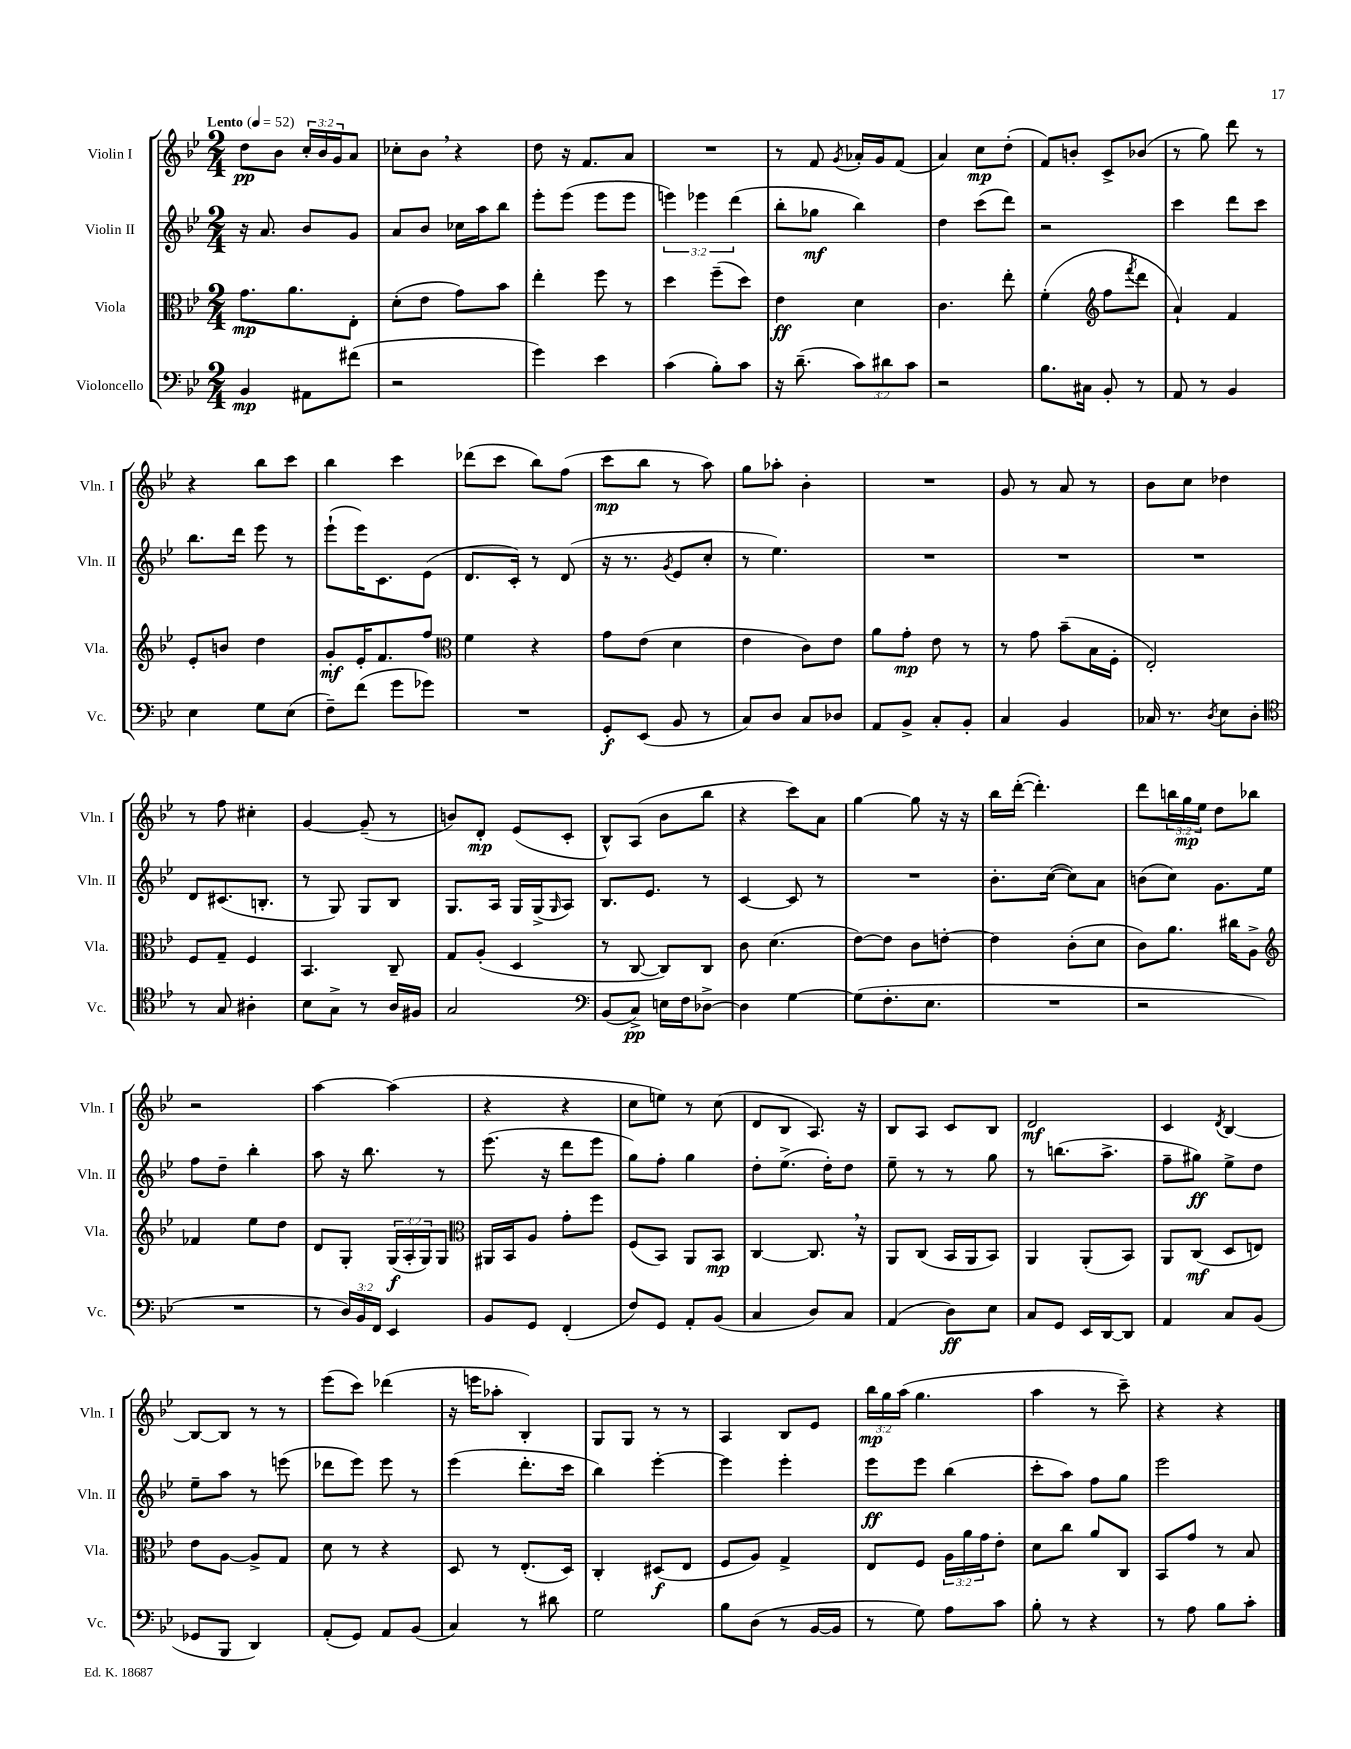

**kern	**kern	**kern	**kern
*staff4	*staff3	*staff2	*staff1
*clefF4	*clefC3	*clefG2	*clefG2
*k[b-e-]	*k[b-e-]	*k[b-e-]	*k[b-e-]
*M2/4	*M2/4	*M2/4	*M2/4
*MM52	*MM52	*MM52	*MM52
4BB-	8.g	16r	8dd
.	.	8.a	.
.	.	.	8b-
.	8.a	.	.
8AA#	.	8b-	24cc'
.	.	.	24b-
.	.	.	24g
(8f#	8E-'	8g	8a
=	=	=	=
2r	(8d'	8a	8cc-'
.	8e-	8b-	8b-
.	8g)	16cc-	4r
.	.	16aa	.
.	8b-	8bb-	.
=	=	=	=
4g)	4ee-'	8eee-'	8dd
.	.	(8eee-	16r
.	.	.	8.f
4e-	8ff	8eee-	.
.	8r	8eee-	8a
=	=	=	=
(4c	4dd	6eee)	2r
.	.	6eee-	.
8B-')	(8ff~	.	.
.	.	(6ddd	.
8c	8dd)	.	.
=	=	=	=
16r	4e-	8bb-'	8r
(8.d~	.	.	.
.	.	8gg-	8f
.	.	.	8qg
12c)	4d	4bb-)	16a-'
.	.	.	16g
12d#	.	.	.
.	.	.	(8f
12c	.	.	.
=	=	=	=
2r	4.c	4dd	4a)
.	.	(8ccc	8cc
.	8ee-'	8ddd)	(8dd'
=	=	=	=
8.B-	(4f'	2r	8f)
.	.	.	8b'
16C#	.	.	.
*	*clefG2	*	*
8BB-'	8ff	.	8c^
.	8qfff	.	.
8r	8ddd	.	(8b-
=	=	=	=
8AA	4a`)	4ccc	8r
8r	.	.	8gg)
4BB-	4f	8ddd	8ddd
.	.	8ccc	8r
=	=	=	=
4E-	8e-'	8.bb-	4r
.	8b	.	.
.	.	16ddd	.
8G	4dd	8eee-	8bb-
(8E-	.	8r	8ccc
=	=	=	=
8F~)	8g'	(8eee-`	4bb-
(8f	16e-'	16eee-)	.
.	8.f	8.c	.
8g	.	.	4ccc
8g-)	8ff	(8e-	.
=	=	=	=
*	*clefC3	*	*
2r	4f	8.d	(8ddd-
.	.	.	8ccc
.	.	16c')	.
.	4r	8r	8bb-)
.	.	(8d	(8ff
=	=	=	=
8GG'	8g	16r	8ccc
.	.	8.r	.
(8EE-	(8e-	.	8bb-
.	.	8qg	.
8BB-	4d	8e-	8r
8r	.	8cc'	8aa)
=	=	=	=
8C)	4e-	8r	8gg
8D	.	4.ee-)	8aa-'
8C	8c)	.	4b-'
8D-	8e-	.	.
=	=	=	=
8AA	8a	2r	2r
8BB-^	8g'	.	.
8C'	8e-	.	.
8BB-'	8r	.	.
=	=	=	=
4C	8r	2r	8g
.	8g	.	8r
4BB-	(8b-~	.	8a
.	16B-	.	8r
.	16F'	.	.
=	=	=	=
16C-	2E-')	2r	8b-
8.r	.	.	.
.	.	.	8cc
8qD	.	.	.
8E-	.	.	4dd-
8D'	.	.	.
=	=	=	=
*clefC4	*	*	*
8r	8F	8d	8r
8G	8G~	(8.c#	8ff
4A#'	4F	.	4cc#'
.	.	8.B'	.
=	=	=	=
8B-	4.BB-	8r	[4g
8G^	.	8G)	.
8r	.	8G	(8g~]
16A	8C~	8B-	8r
16F#	.	.	.
=	=	=	=
2G	8G	8.G	8b)
.	(8A'	.	8d'
.	.	16A	.
.	4D	16G	(8e-
.	.	(16G^	.
.	.	16qqG	.
.	.	8A)	8c'
=	=	=	=
*clefF4	*	*	*
(8BB-	8r	8.B-	8B-^^)
8C^)	[8C	.	(8A
.	.	8.e-	.
16E	8C])	.	8b-
16F	.	.	.
[8D-^	8C	8r	8bb-
=	=	=	=
4D-]	8c	[4c	4r
.	(4.d	.	.
[4G	.	8c]	8ccc)
.	.	8r	8a
=	=	=	=
(8G]	[8e-)	2r	[4gg
8.F'	8e-]	.	.
.	8c	.	8gg]
8.E-	.	.	.
.	[8e'	.	16r
.	.	.	16r
=	=	=	=
2r	4e]	8.b-'	16bb-
.	.	.	([16ddd'
.	.	.	4.ddd'])
.	.	([16cc	.
.	(8c'	8cc])	.
.	8d	8a	.
=	=	=	=
2r	8c)	(8b	8ddd
.	8.a	8cc)	24bb
.	.	.	24gg
.	.	.	24ee-
.	.	8.g	8dd
.	16cc#	.	.
.	8A^	.	8bb-
.	.	16ee-	.
=	=	=	=
*	*clefG2	*	*
2r	4f-	8ff	2r
.	.	8dd~	.
.	8ee-	4bb-'	.
.	8dd	.	.
=	=	=	=
8r	8d	8aa	[4aa
24D)	8G'	16r	.
24BB-	.	.	.
.	.	8.bb-	.
24FF	.	.	.
4EE-	(24G	.	(4aa]
.	24A'	.	.
.	24G)	.	.
.	8G	8r	.
=	=	=	=
*	*clefC3	*	*
8BB-	16AA#	(8.eee-	4r
.	16BB-	.	.
8GG	8A	.	.
.	.	16r	.
(4FF'	8g'	8ddd	4r
.	8ff	8eee-	.
=	=	=	=
8F)	(8F	8gg)	8cc
8GG	8BB-)	8ff'	8ee)
8AA'	8AA	4gg	8r
(8BB-	8BB-	.	(8cc
=	=	=	=
4C	[4C	8dd'	8d
.	.	(8.ee-^	8B-
8D)	8.C]	.	8.A)
.	.	16dd')	.
8C	.	8dd	.
.	16r	.	16r
=	=	=	=
(4AA	8AA	8ee-~	8B-
.	(8C	8r	8A
8D)	16BB-	8r	8c
.	16AA	.	.
8E-	8BB-)	8gg	8B-
=	=	=	=
8C	4AA	8r	2d
8GG	.	(8.bb	.
16EE-	(8AA'	.	.
[16DD	.	8.aa^	.
8DD]	8BB-)	.	.
=	=	=	=
4AA	8AA	8ff~	4c
.	(8C	8gg#)	.
.	.	.	8qd
8C	8D	8ee-^	[4B-
(8BB-	8E)	8dd	.
=	=	=	=
8GG-	8e-	8ee-~	8B-_
8BBB-	[8A	8aa	8B-]
4DD)	8A^]	8r	8r
.	8G	(8eee	8r
=	=	=	=
(8AA'	8d	8ddd-	(8eee-
8GG)	8r	8eee-)	8ccc)
8AA	4r	8eee-	(4ddd-
(8BB-	.	8r	.
=	=	=	=
4C)	8D	(4eee-	16r
.	.	.	16eee
.	8r	.	8aa-'
8r	(8.E-'	8.ddd'	4B-')
8d#	.	.	.
.	16D)	16ccc	.
=	=	=	=
2G	4C'	4bb-)	8G
.	.	.	8G
.	(8D#	[4eee-'	8r
.	8E-	.	8r
=	=	=	=
8B-	8F	4eee-]	4A
(8D	8A)	.	.
8r	4G^	4eee-'	8B-
[16BB-	.	.	8e-
16BB-]	.	.	.
=	=	=	=
8r	8E-	8eee-	24bb-
.	.	.	24gg
.	.	.	(24aa
8G)	8F	8eee-	4.gg
8A	24A	(4bb-	.
.	24a	.	.
.	24g	.	.
8c	8e-'	.	.
=	=	=	=
8B-'	8d	8ccc'	4aa
8r	8cc	8aa)	.
4r	8a	8ff	8r
.	8C	8gg	8ccc~)
=	=	=	=
8r	8BB-	2eee-	4r
8A	8g	.	.
8B-	8r	.	4r
8c'	8B-	.	.
==	==	==	==
*-	*-	*-	*-
